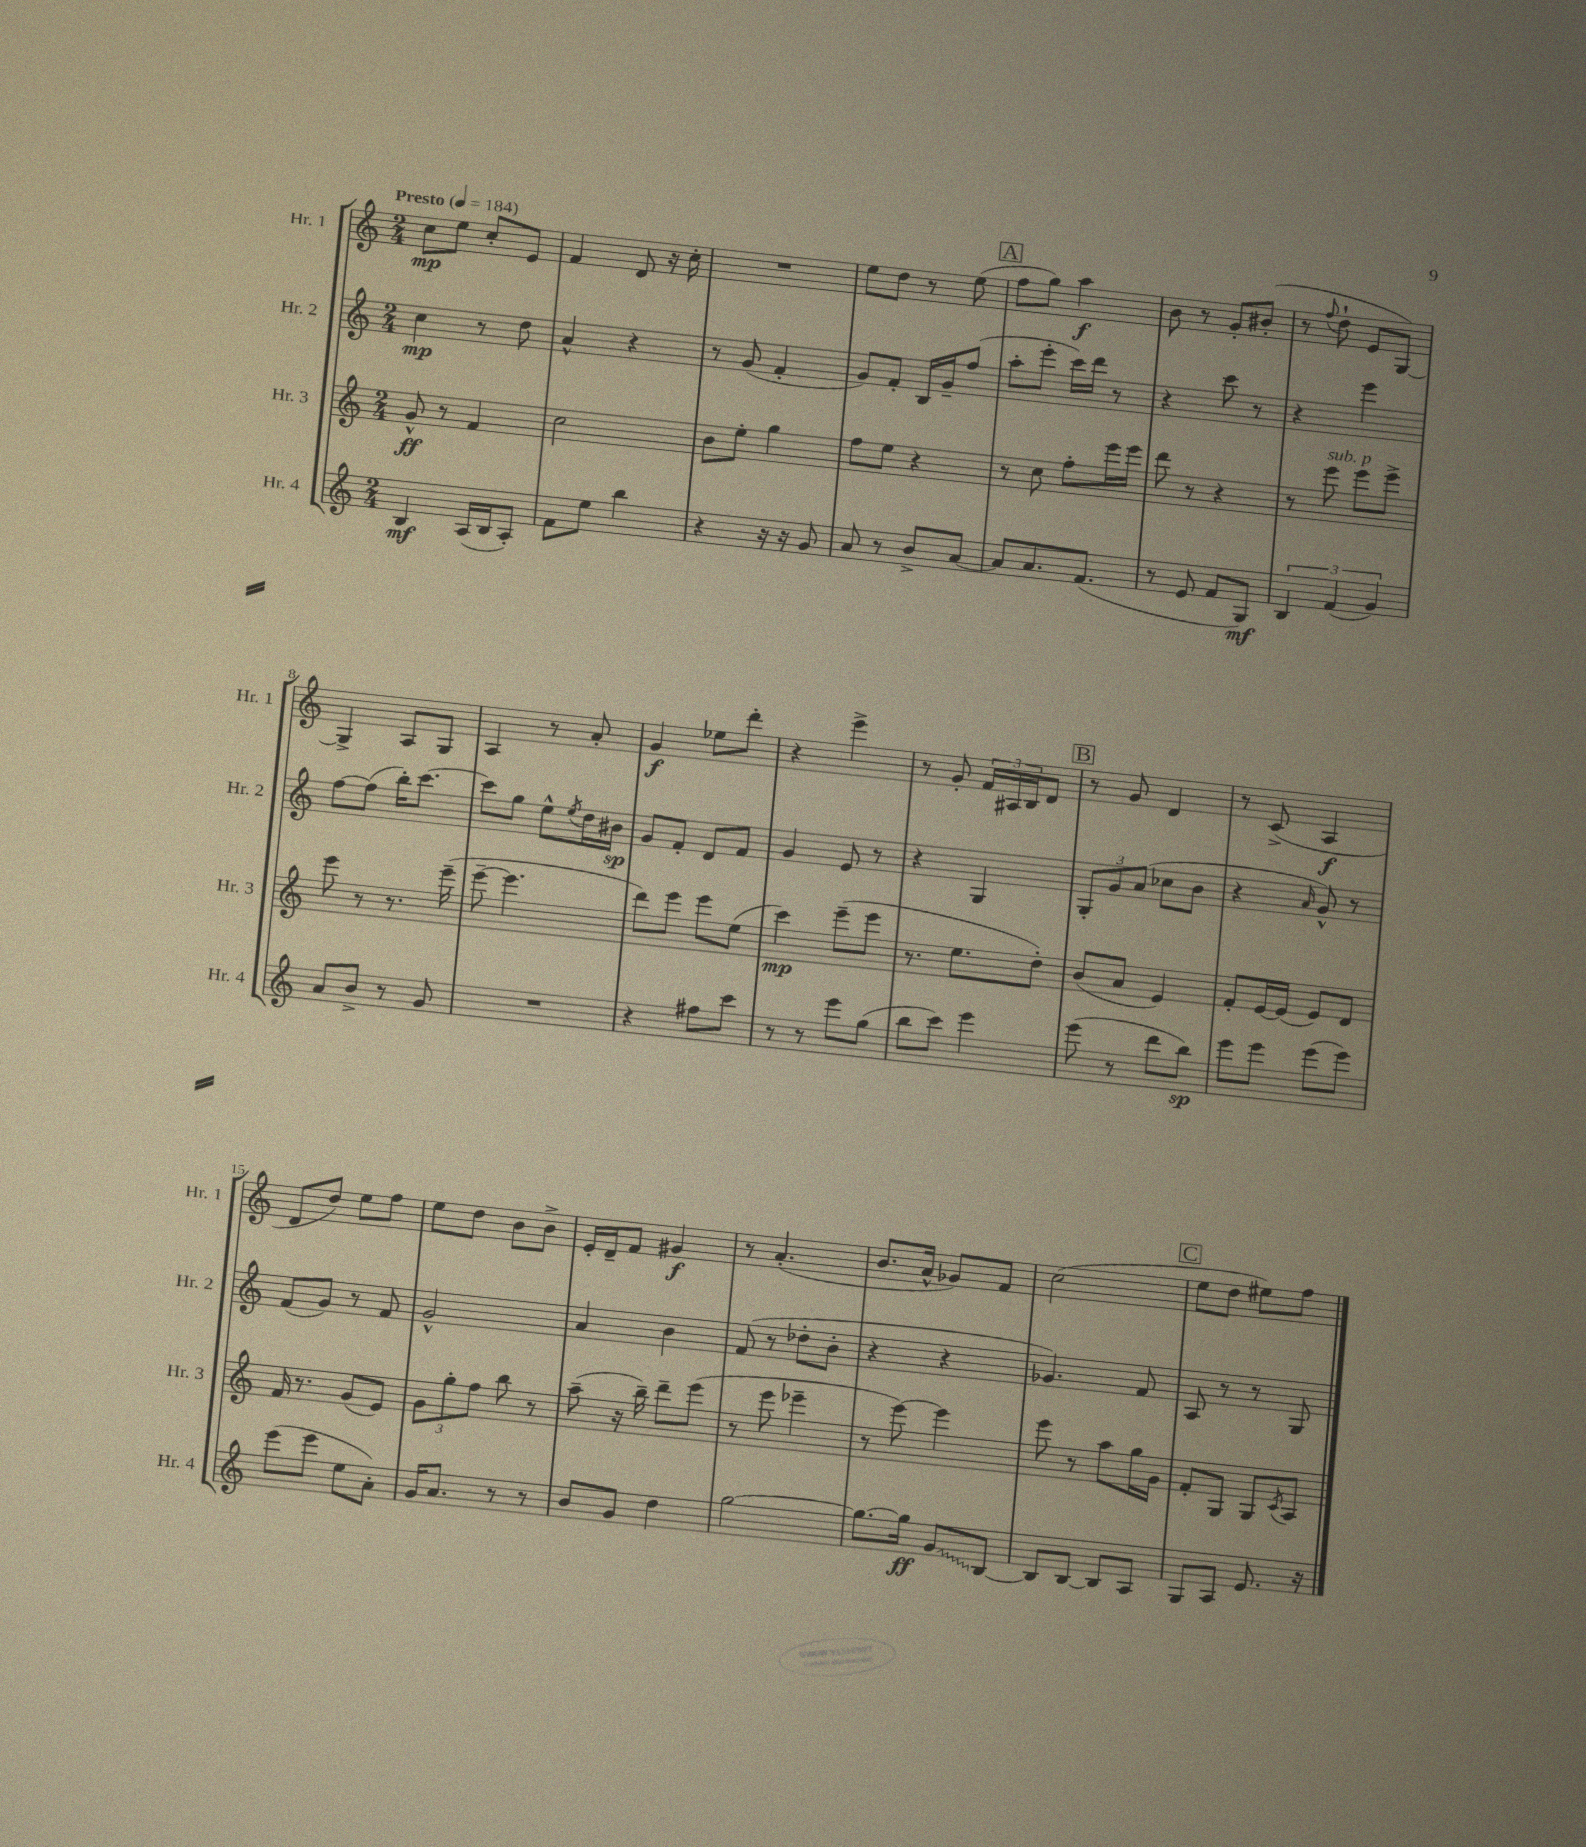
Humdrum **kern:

**kern	**kern	**kern	**kern
*staff4	*staff3	*staff2	*staff1
*clefG2	*clefG2	*clefG2	*clefG2
*k[]	*k[]	*k[]	*k[]
*M2/4	*M2/4	*M2/4	*M2/4
*MM184	*MM184	*MM184	*MM184
4B	8g^^	4cc	8cc
.	8r	.	8ee
(16A	4f	8r	8cc'
16B	.	.	.
8A')	.	8dd	8e
=	=	=	=
8f	2cc	4a^^	4f
8ee	.	.	.
4bb	.	4r	8d
.	.	.	16r
.	.	.	16cc'
=	=	=	=
4r	8b	8r	2r
.	8ee'	(8g	.
16r	4gg	4f'	.
16r	.	.	.
8g	.	.	.
=	=	=	=
8a	8ff	8g)	8ee
8r	8ee	8f'	8dd
8b^	4r	16B	8r
.	.	16g~	.
[8a	.	(8ff	(8ee
=	=	=	=
8a]	8r	8aa'	8ff
8.a	8cc	8eee'	8gg)
.	8ff'	16ccc)	4aa
(8.f	.	16ddd	.
.	16eee	8r	.
.	16eee	.	.
=	=	=	=
8r	8ddd	4r	8b
8e	8r	.	8r
8f	4r	8ccc	8g'
8G)	.	8r	(8b#'
=	=	=	=
6B	8r	4r	8r
.	.	.	8qqff
.	8eee	.	8dd`
(6f	.	.	.
.	8eee	4eee	8e
6g)	.	.	.
.	8eee^	.	[8G)
=	=	=	=
8a	8eee	[8ff	4G^]
8b^	8r	(8ff]	.
8r	8.r	16bb')	8A
.	.	[8.ccc	.
8g	.	.	8G
.	(16eee~	.	.
=	=	=	=
2r	[8eee~	8ccc]	4A
.	4.eee]	8gg	.
.	.	8ee^^	8r
.	.	8qee	.
.	.	16dd	8a'
.	.	16b#	.
=	=	=	=
4r	8ddd)	8g	4g
.	8eee	8f'	.
8ff#	8eee	8d	8ee-
8ccc	(8ee	8f	8ddd'
=	=	=	=
8r	4ccc)	4g	4r
8r	.	.	.
8eee	(8eee~	8e	4eee^
(8gg	8eee	8r	.
=	=	=	=
8bb	8.r	4r	8r
8ccc)	.	.	8g'
.	8.ee	.	.
4eee	.	4G	24f
.	.	.	24A#
.	.	.	24B
.	8dd')	.	8d
=	=	=	=
(8eee	(8b	12G'	8r
.	.	12g	.
8r	8a	.	8g
.	.	(12a	.
8ddd	4e)	8cc-	4d
8bb)	.	8b	.
=	=	=	=
8eee	8f'	4r	8r
8eee	[16e	.	(8c^
.	(16e]	.	.
.	.	16qqa	.
(8eee	8e)	8g^^)	4A
8eee)	8d	8r	.
=	=	=	=
(8eee	16f	(8f	8d
.	8.r	.	.
8eee	.	8g)	8dd)
8ee	(8g	8r	8ee
8a')	8e)	8f	8ff
=	=	=	=
16g	12g	2g^^	8ee
8.a	.	.	.
.	12gg'	.	.
.	.	.	8dd
.	12ff	.	.
8r	8bb	.	8b
8r	8r	.	8b^
=	=	=	=
8b	(8aa~	4a	16e'
.	.	.	16d~
8g	16r	.	8f
.	16bb~)	.	.
4dd	8ddd~	4b	4g#
.	(8eee	.	.
=	=	=	=
[2gg	8r	(8f	8r
.	8eee	8r	(4.a'
.	4eee-~	8dd-'	.
.	.	8b'	.
=	=	=	=
8.gg_	8r	4r	8.b
.	[8eee)	.	.
16gg]	.	.	16a^^
8g	4eee]	4r	8g-)
[8B	.	.	8f
=	=	=	=
8B]	8eee	4.g-)	(2cc
[8B	8r	.	.
8B]	8aa	.	.
8A	16gg	8f	.
.	16g	.	.
=	=	=	=
8G	8f'	8A	8ee
8A	8G	8r	8dd
8.e	8G	8r	8ee#)
.	8qc	.	.
.	8A	8G	8ff
16r	.	.	.
==	==	==	==
*-	*-	*-	*-
